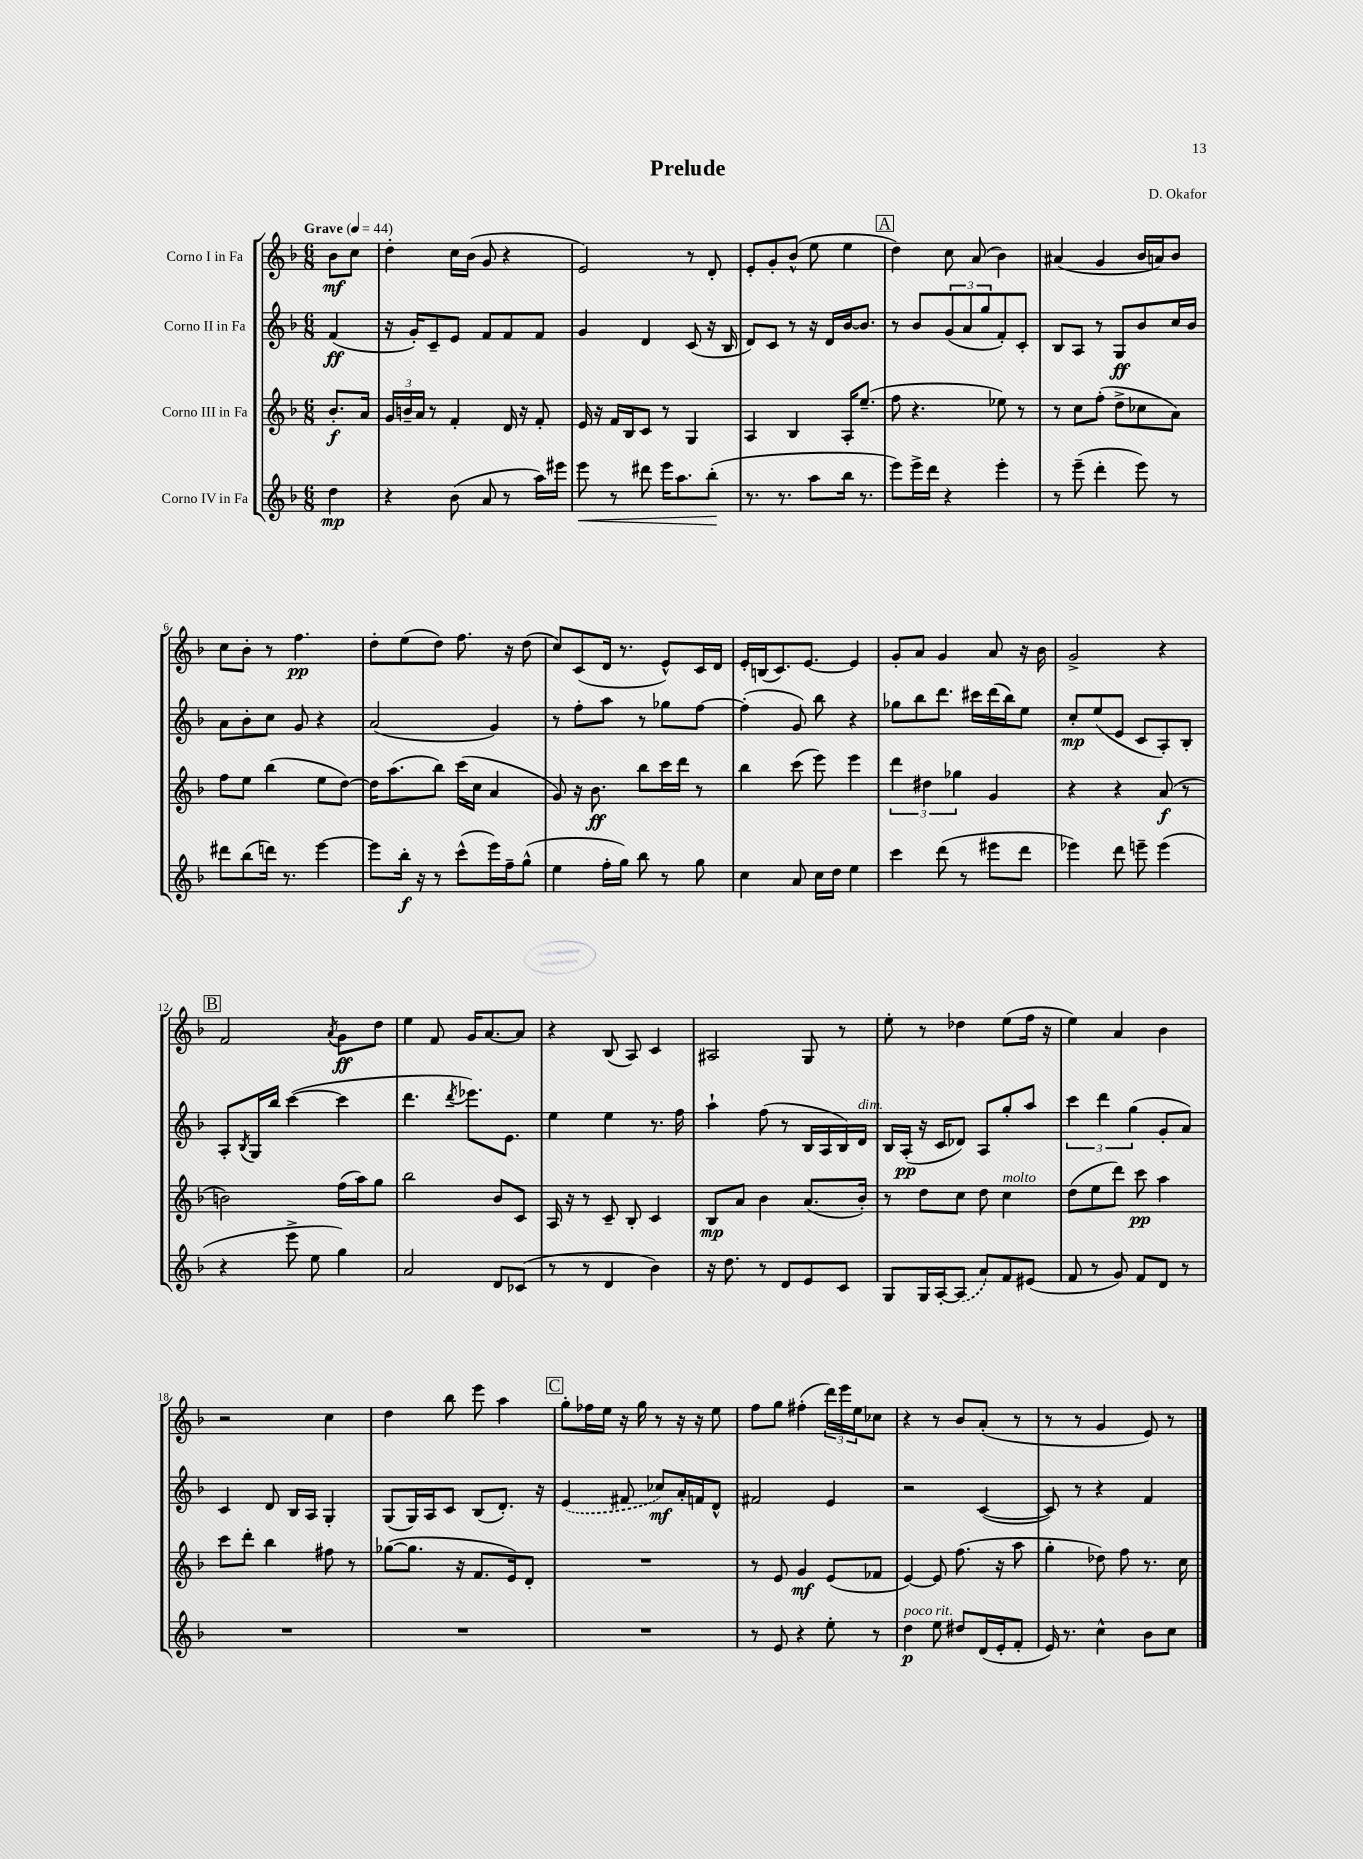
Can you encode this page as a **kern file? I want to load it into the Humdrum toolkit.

**kern	**kern	**kern	**kern
*staff4	*staff3	*staff2	*staff1
*clefG2	*clefG2	*clefG2	*clefG2
*k[b-]	*k[b-]	*k[b-]	*k[b-]
*M6/8	*M6/8	*M6/8	*M6/8
*MM44	*MM44	*MM44	*MM44
4dd	8.b-'	(4f	8b-
.	.	.	8cc
.	16a	.	.
=	=	=	=
4r	24g	16r	4dd'
.	24b~	.	.
.	.	16g')	.
.	24a	.	.
.	8r	8c~	.
(8b-	4f'	8e	16cc
.	.	.	(16b-
8a	.	8f	8g
8r	16d	8f	4r
.	16r	.	.
16aa)	8f'	8f	.
16eee#	.	.	.
=	=	=	=
8eee	16e	4g	2e)
.	16r	.	.
8r	16f	.	.
.	16B-	.	.
8ddd#	8c	4d	.
16eee	8r	.	.
8.aa	.	.	.
.	4G	(8c	8r
(8bb-'	.	16r	8d'
.	.	16B-	.
=	=	=	=
8.r	4A	8d)	8e'
.	.	8c	8g'
8.r	.	.	.
.	4B-	8r	(8b-^^
8aa	.	16r	8ee
.	.	16d	.
16bb-	16A'	[16b-	4ee
8.r	(8.ee~	8.b-]	.
=	=	=	=
8eee)	8ff	8r	4dd)
16eee^	4.r	8b-	.
16ddd	.	.	.
4r	.	(12g	8cc
.	.	12a	.
.	.	.	(8a
.	.	12gg	.
4eee'	8ee-)	8f')	4b-)
.	8r	8c'	.
=	=	=	=
8r	8r	8B-	(4a#
(8eee~	8cc	8A	.
4ddd'	(8ff'	8r	4g
.	8dd^	8G	.
8eee)	8cc-	8b-	16b-
.	.	.	16a)
8r	8a)	16cc	8b-
.	.	16b-	.
=	=	=	=
8ddd#	8ff	8a	8cc
(8bb-	8ee	8b-'	8b-'
16ddd)	(4bb-	8cc	8r
8.r	.	.	.
.	.	8g	4.ff
[4eee	8ee	4r	.
.	[8dd)	.	.
=	=	=	=
8eee]	16dd]	(2a	8dd'
.	(8.aa	.	.
16bb-'	.	.	(8ee
16r	.	.	.
8r	8bb-)	.	8dd)
(8ccc^^	(16ccc	.	8.ff
.	16cc	.	.
16eee)	4a	4g)	.
16ff~	.	.	16r
(8gg^^	.	.	(8dd
=	=	=	=
4ee	8g)	8r	8cc)
.	16r	8ff'	(8c
.	8.b-	.	.
16ff'	.	8aa	16d
16gg)	.	.	8.r
8bb-	8bb-	8r	.
8r	16ccc	8gg-	8e^^)
.	16ddd	.	.
8gg	8r	[8ff	16c
.	.	.	16d
=	=	=	=
4cc	4bb-	(4ff']	16e'
.	.	.	(16B
.	.	.	8.c)
8a	(8ccc	8g)	.
.	.	.	[8.e
16cc	8eee)	8bb-	.
16dd	.	.	.
4ee	4eee	4r	4e]
=	=	=	=
4ccc	6ddd	8gg-	8g'
.	.	8bb-	8a
.	6dd#	.	.
(8ddd	.	8.ddd	4g
.	6gg-	.	.
8r	.	.	.
.	.	16ccc#	.
8eee#	4g	(16ddd	8a
.	.	16bb-)	.
8ddd	.	8ee	16r
.	.	.	16b-
=	=	=	=
4eee-)	4r	8cc'	2g^
.	.	(8ee	.
8ddd	4r	8e	.
8eee~	.	8c	.
(4eee	(8a	8A')	4r
.	8r	8B-'	.
=	=	=	=
4r	2b)	8A'	2f
.	.	8qB-	.
.	.	16G	.
.	.	16bb-	.
8eee^	.	([4ccc	.
8ee	.	.	.
.	.	.	8qa
4gg)	(16ff	4ccc]	8g
.	16aa)	.	.
.	8gg	.	8dd
=	=	=	=
2a	2bb-	4.ddd	4ee
.	.	.	8f
.	.	8qddd	.
.	.	8.eee-)	16g
.	.	.	[8.a
8d	8b-	.	.
.	.	8.e	.
(8c-	8c	.	8a]
=	=	=	=
8r	16A	4ee	4r
.	16r	.	.
8r	8r	.	.
4d	8c~	4ee	(8B-
.	8B-'	.	8A)
4b-)	4c	8.r	4c
.	.	16ff	.
=	=	=	=
16r	8B-	4aa`	2A#
8.dd	.	.	.
.	8a	.	.
8r	4b-	(8ff	.
8d	.	8r	.
8e	(8.a	16B-	8G
.	.	16A	.
8c	.	16B-)	8r
.	16b-')	16d	.
=	=	=	=
8G	8r	16B-	8ee'
.	.	(16A'	.
16G	8dd	16r	8r
[16A'	.	16c	.
(8A]	8cc	8d-)	4dd-
8a)	8dd	8A	.
8f	4cc	8gg'	(8ee
(8e#	.	8aa	16ff
.	.	.	16r
=	=	=	=
8f	(8dd	6ccc	4ee)
8r	8ee	.	.
.	.	6ddd	.
8g)	8ddd)	.	4a
.	.	(6gg	.
8f	8ccc	.	.
8d	4aa	8g'	4b-
8r	.	8a)	.
=	=	=	=
2.r	8ccc	4c	2r
.	8ddd'	.	.
.	4bb-	8d	.
.	.	16B-	.
.	.	16A	.
.	8ff#	4G'	4cc
.	8r	.	.
=	=	=	=
2.r	([8gg-	(8G	4dd
.	8.gg-]	16G)	.
.	.	16A	.
.	.	8c	8bb-
.	16r	.	.
.	8.f	(8B-	8eee
.	.	8.d')	4aa
.	16e)	.	.
.	8d'	.	.
.	.	16r	.
=	=	=	=
2.r	2.r	(4e	8gg'
.	.	.	16ff-
.	.	.	16ee
.	.	8f#	16r
.	.	.	16gg
.	.	8cc-)	8r
.	.	16a'	16r
.	.	16f	16r
.	.	8d^^	8ee
=	=	=	=
8r	8r	2f#	8ff
8e	8e	.	8gg
4r	4g	.	(4ff#'
8ee'	(8e	4e	24ddd)
.	.	.	24eee
.	.	.	24ee
8r	8f-	.	8cc-
=	=	=	=
4dd	[4e)	2r	4r
8ee	8e]	.	8r
8dd#	(8.ff	.	8b-
(16d	.	([4c	(8a'
16e'	16r	.	.
8f'	8aa	.	8r
=	=	=	=
16e)	4gg'	8c])	8r
8.r	.	.	.
.	.	8r	8r
4cc^^	8dd-)	4r	4g
.	8ff	.	.
8b-	8.r	4f	8e)
8cc	.	.	8r
.	16cc	.	.
==	==	==	==
*-	*-	*-	*-
